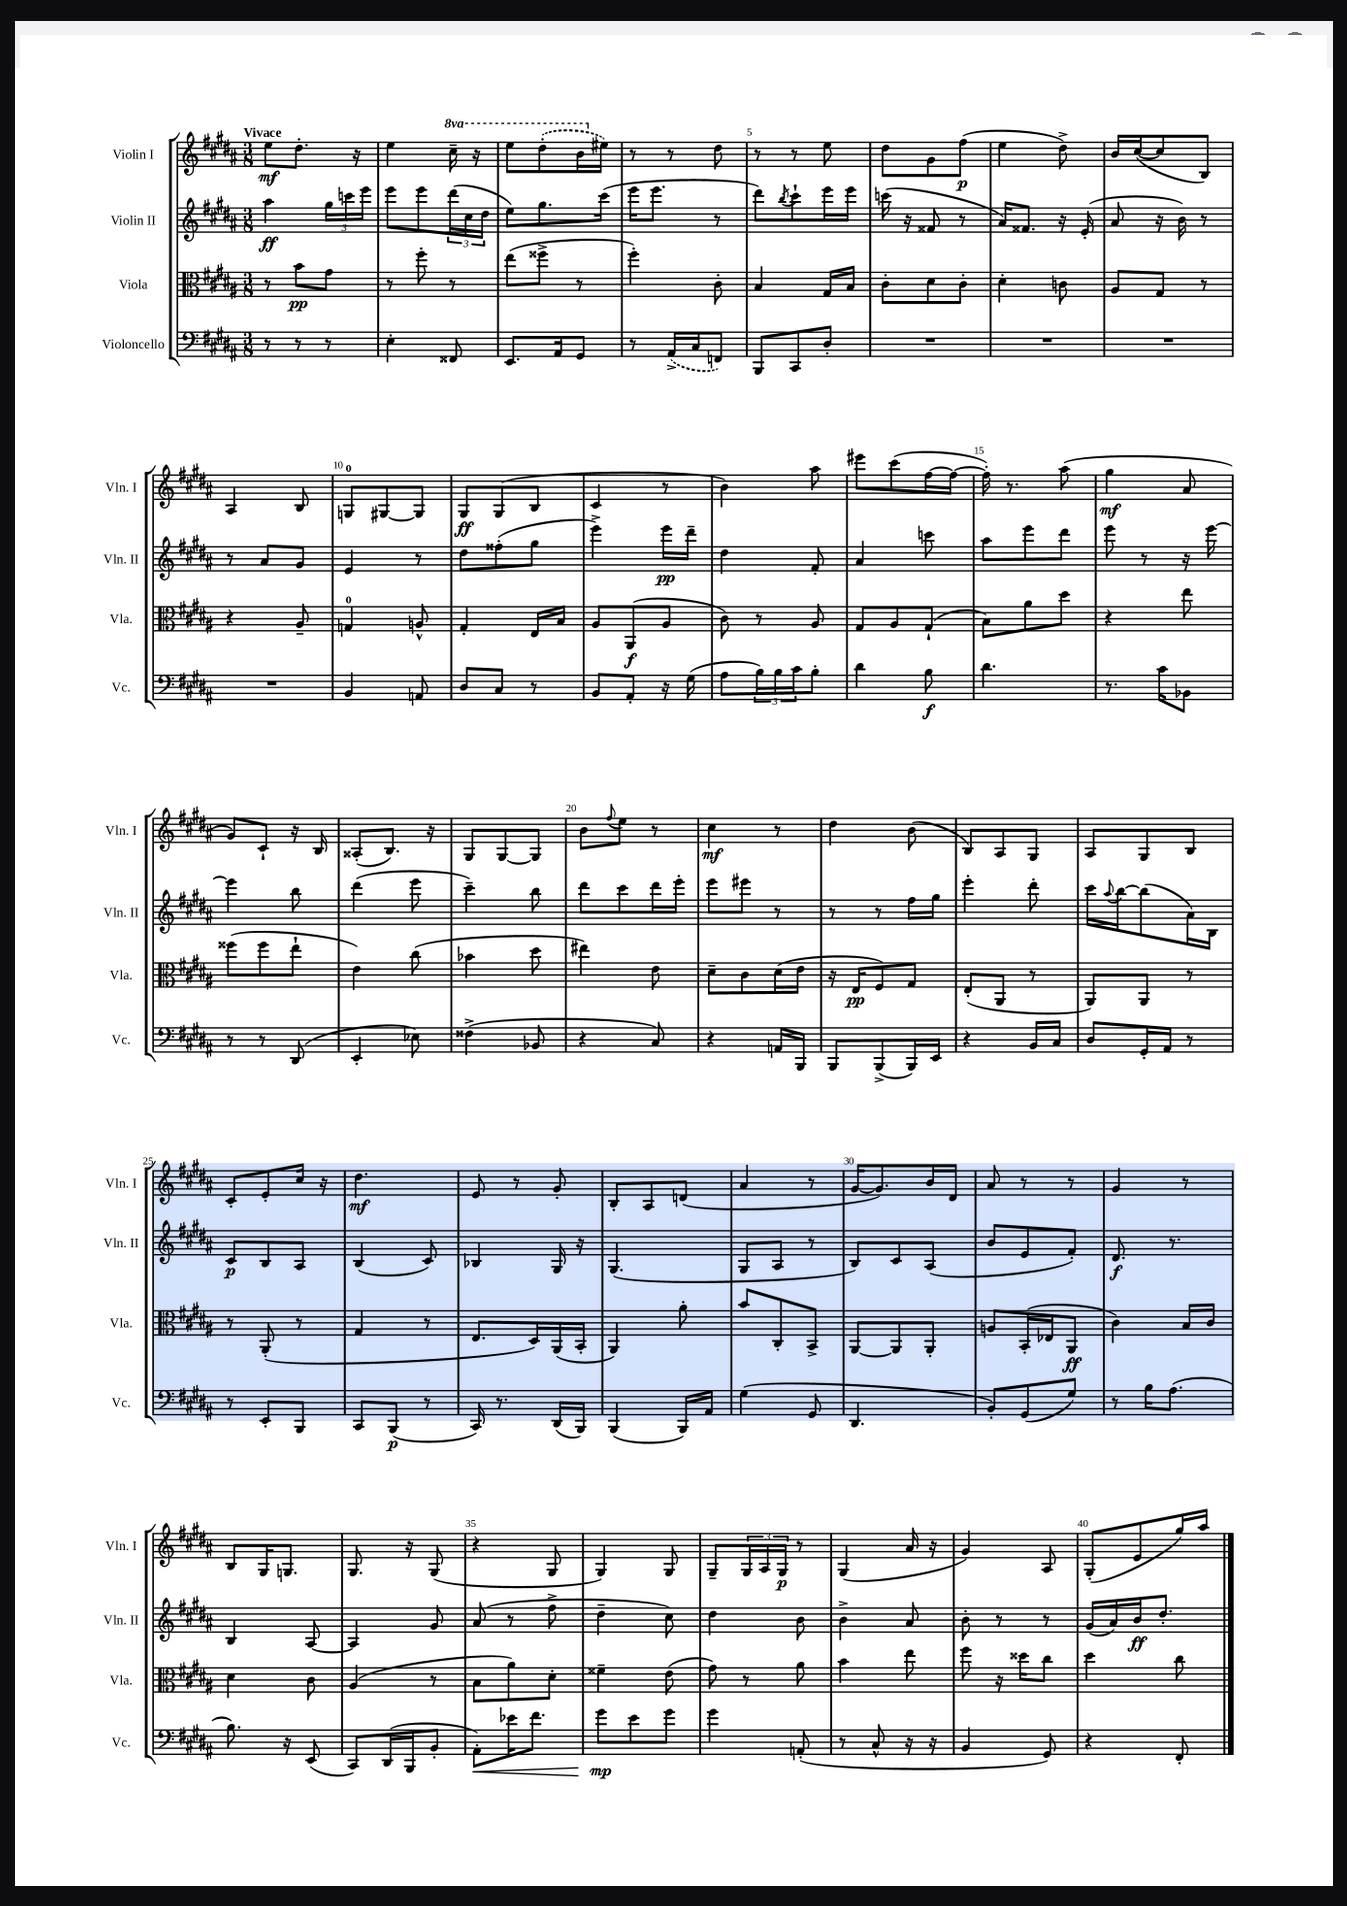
<<
\new StaffGroup <<
\new Staff = "s0" \with { instrumentName = "Violin I" shortInstrumentName = "Vln. I" } {
    \clef treble \key b \major \numericTimeSignature \time 3/8 \set Staff.ottavationMarkups = #ottavation-simple-ordinals \tempo "Vivace"
    e''8\mf dis''8.-. r16 |
    e''4 \ottava #1 cis'''16-- r16 |
    e'''8 \once \slurDashed dis'''8-.( b''16 \ottava #0 eis''16) |
    r8 r8 dis''8 |
    r8 r8 e''8 |
    dis''8 gis'8 fis''8\p( |
    e''4 dis''8->) |
    b'16 cis''16~( cis''8 b8) |
    ais4 b8 |
    g8-0 gis8~ gis8 |
    gis8\ff gis8( b8 |
    cis'4 r8 |
    b'4) ais''8 |
    eis'''8 cis'''8( fis''16~ fis''16~ |
    fis''16-.) r8. ais''8( |
    gis''4\mf ais'8 |
    gis'8) cis'8-! r16 b16 |
    aisis8-.( b8.) r16 |
    gis8 gis8~ gis8 |
    b'8 \appoggiatura { fis''8 } e''8 r8 |
    cis''4\mf r8 |
    dis''4 b'8( |
    b8) ais8 gis8 |
    ais8 gis8 b8 |
    cis'8-. e'8-. cis''16 r16 |
    dis''4.\mf |
    e'8 r8 gis'8-. |
    b8-. ais8 d'8( |
    ais'4 r8 |
    gis'16~ gis'8.) b'16 dis'16 |
    ais'8 r8 r8 |
    gis'4 r8 |
    b8 gis16 g8. |
    gis8. r16 gis8( |
    r4 gis8 |
    gis4) gis8 |
    gis8-- \tuplet 3/2 { gis16 ais16 gis16\p } r8 |
    gis4( ais'16 r16 |
    gis'4) ais8 |
    gis8-.( e'8 gis''16) ais''16 \bar "|." |
}
\new Staff = "s1" \with { instrumentName = "Violin II" shortInstrumentName = "Vln. II" } {
    \clef treble \key b \major \numericTimeSignature \time 3/8
    ais''4\ff \tuplet 3/2 { gis''16 c'''16 e'''16 } |
    e'''8 e'''8 \tuplet 3/2 { dis'''16( cis''16 dis''16 } |
    e''8) gis''8. cis'''16( |
    e'''16 e'''8. r8 |
    dis'''8) \acciaccatura { b''8 } cis'''8-! e'''16 e'''16 |
    c'''16( r16 fisis'8 r8 |
    ais'16) fisis'8. r16 e'16-.( |
    ais'8 r16 b'16) r8 |
    r8 ais'8 gis'8 |
    e'4 r8 |
    dis''8 fisis''8-.( gis''8 |
    e'''4->) e'''16\pp dis'''16-- |
    dis''4 fis'8-. |
    ais'4 c'''8 |
    ais''8 e'''8 dis'''8 |
    e'''8 r8 r16 e'''16~ |
    e'''4 b''8 |
    dis'''4( e'''8 |
    cis'''4--) b''8 |
    dis'''8 cis'''8 dis'''16 e'''16-. |
    e'''8 eis'''8 r8 |
    r8 r8 fis''16 gis''16 |
    e'''4-. dis'''8-. |
    cis'''16 \appoggiatura { ais''8 } b''16~ b''8( ais'16) b16 |
    cis'8\p b8 ais8 |
    b4( cis'8) |
    bes4 gis16 r16 |
    gis4.( |
    gis8 ais8 r8 |
    b8) cis'8 ais8( |
    b'8 e'8 fis'8-.) |
    dis'8.\f r8. |
    b4 ais8~ |
    ais4 gis'8 |
    ais'8( r8 fis''8-> |
    dis''4-- cis''8) |
    dis''4 b'8 |
    b'4-> ais'8 |
    b'8-. r8 r8 |
    gis'16( ais'16) b'16\ff dis''8.-. \bar "|." |
}
\new Staff = "s2" \with { instrumentName = "Viola" shortInstrumentName = "Vla." } {
    \clef alto \key b \major \numericTimeSignature \time 3/8
    r8 b'8\pp gis'8 |
    r8 fis''8-. r8 |
    e''8( fisis''8-> r8 |
    fis''4-.) cis'8-. |
    b4 gis16 b16 |
    cis'8-. dis'8 cis'8-. |
    dis'4-. c'8 |
    ais8 gis8 r8 |
    r4 ais8-- |
    g4-0 a8-^ |
    gis4-. e16 b16 |
    ais8 ais,8\f( ais8 |
    cis'8) r8 ais8 |
    gis8 ais8 gis8-!( |
    b8) ais'8 dis''8 |
    r4 e''8 |
    fisis''8( fisis''8 e''8-! |
    e'4) cis''8( |
    bes'4 dis''8 |
    eis''4) e'8 |
    dis'8-- cis'8 dis'16( e'16 |
    r16 e16\pp fis8) gis8 |
    e8-.( ais,8 r8 |
    ais,8) ais,8 r8 |
    r8 ais,8-.( r8 |
    gis4 r8 |
    e8. dis16) ais,16( b,16-. |
    ais,4) ais'8-. |
    b'8 cis8-. b,8-> |
    ais,8~ ais,8 ais,8-. |
    a8 b,16-.( ees16 ais,8\ff |
    cis'4) b16 cis'16 |
    dis'4 cis'8 |
    ais4( r8 |
    b8 ais'8) dis'8-. |
    fisis'4-- e'8( |
    gis'8) r8 ais'8 |
    b'4 e''8 |
    fis''8 r16 disis''16 cis''8 |
    dis''4 cis''8 \bar "|." |
}
\new Staff = "s3" \with { instrumentName = "Violoncello" shortInstrumentName = "Vc." } {
    \clef bass \key b \major \numericTimeSignature \time 3/8
    r8 r8 r8 |
    e4-. fisis,8 |
    e,8. ais,16 gis,8 |
    r8 \once \slurDashed ais,16->( cis16 f,8) |
    b,,8 cis,8 dis8-. |
    R4. |
    R4. |
    R4. |
    R4. |
    b,4 a,8 |
    dis8 cis8 r8 |
    b,8 ais,8-. r16 gis16( |
    ais8 \tuplet 3/2 { b16) b16 cis'16 } b8-. |
    dis'4 b8\f |
    dis'4. |
    r8. cis'16 bes,8 |
    r8 r8 dis,8( |
    e,4-. ees8) |
    fisis4->( bes,8 |
    r4 cis8) |
    r4 a,16 b,,16 |
    b,,8 b,,8->( b,,16) e,16 |
    r4 b,16 cis16 |
    dis8 gis,16-. ais,16 r8 |
    r8 e,8-. b,,8 |
    cis,8 b,,8\p( r8 |
    cis,16) r8. dis,16( b,,16) |
    b,,4( b,,16) ais,16 |
    gis4( gis,8 |
    dis,4. |
    b,8-.) gis,8( gis8) |
    r8 b16 ais8.( |
    b8.) r16 e,8( |
    cis,8) dis,16( b,,16 b,8-. |
    ais,8-.\<) ees'16 fis'8. |
    gis'8\mp\! e'8 gis'8 |
    gis'4 a,8-.( |
    r8 cis8-^ r16 r16 |
    b,4 gis,8) |
    r4 fis,8-. \bar "|." |
}
>>
>>
\layout { \context { \Score \override BarNumber.break-visibility = ##(#f #t #t) barNumberVisibility = #(every-nth-bar-number-visible 5) } }
